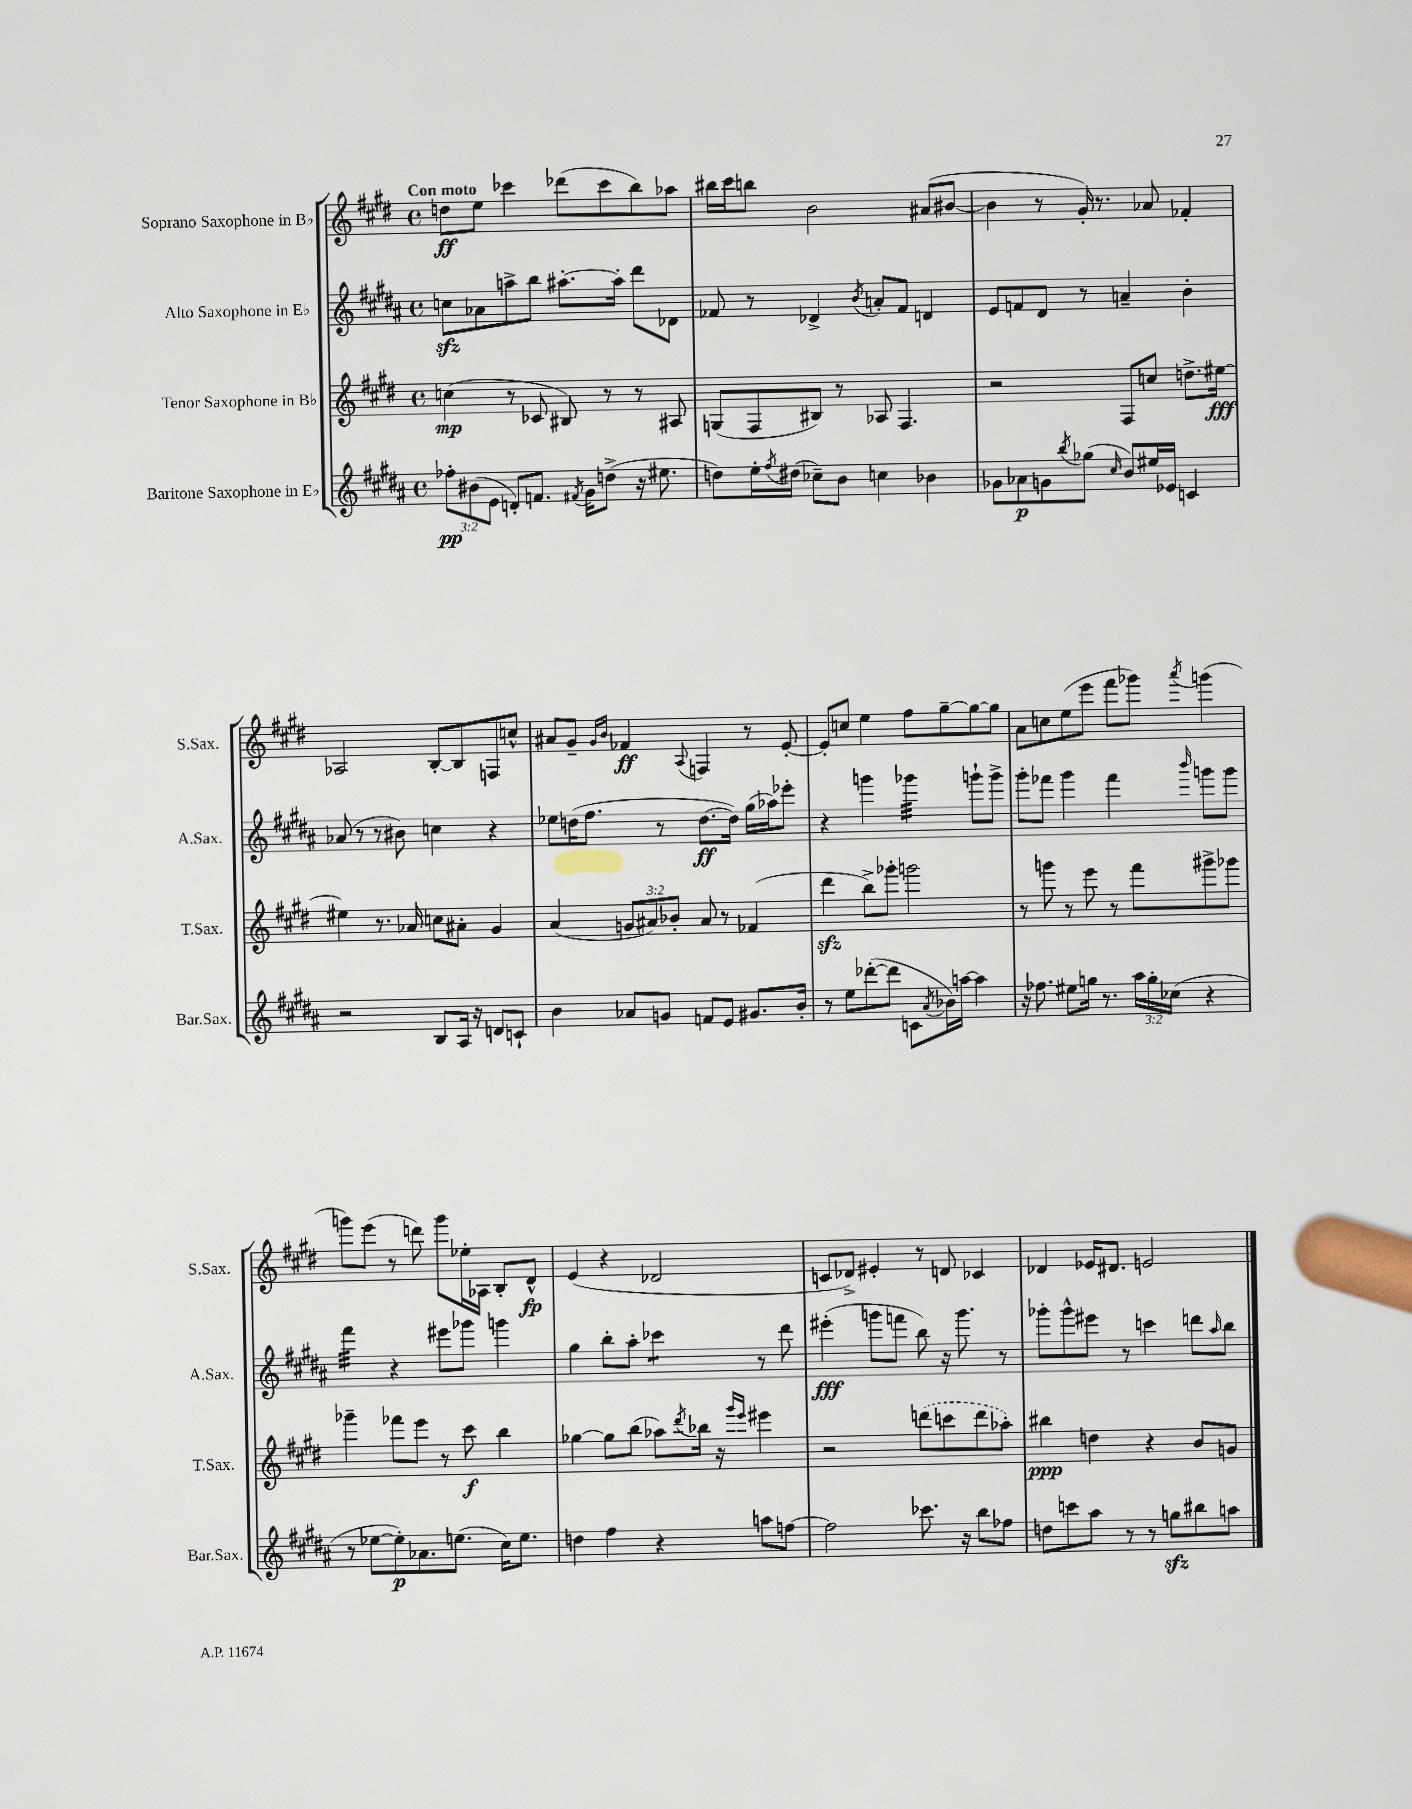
<<
\new StaffGroup <<
\new Staff = "s0" \with { instrumentName = "Soprano Saxophone in Bb" shortInstrumentName = "S.Sax." } {
    \clef treble \key e \major \defaultTimeSignature \time 4/4 \tempo "Con moto"
    d''8\ff e''8 ces'''4 des'''8( ces'''8 b''8) aes''8 |
    bis''16 cis'''16 b''8 b'2 ais'8( bis'8~ |
    bis'4 r8 gis'16-.) r8. aes'8 fes'4-. |
    aes2 b8~-. b8 f8 c''8-^ |
    ais'8 gis'8-- \grace { gis'16 b'16 } fes'4\ff \appoggiatura { a8 } f4 r8 e'8~-. |
    e'8-. c''8 e''4 fis''8 gis''8~-- gis''8~ gis''8 |
    a'8 c''8 e''8( e'''8 fis'''8 ges'''8) \acciaccatura { a'''8 } g'''4( |
    g'''8) e'''8( r8 d'''8) g'''8 ees''16-. aes16 b8-. dis'8-^\fp |
    e'4( r4 des'2 |
    c'8 des'8->) eis'4-. r8 d'8 ces'4 |
    des'4 ees'16 dis'8. e'2 \bar "|." |
}
\new Staff = "s1" \with { instrumentName = "Alto Saxophone in Eb" shortInstrumentName = "A.Sax." } {
    \clef treble \key b \major \defaultTimeSignature \time 4/4
    c''8\sfz aes'8 a''8-> b''8 ais''8.~-. ais''16-. dis'''8 des'8 |
    fes'8 r8 des'4-> \acciaccatura { b'8 } a'8-. fes'8 d'4 |
    e'8 f'8 dis'8 r8 a'4-- b'4-. |
    aes'8( r8 r8 bis'8) c''4 r4 |
    ees''8 d''16( fis''8. r8 d''8.~\ff d''16) gis''16( aes''16) ees'''8-. |
    r4 g'''4 ges'''4:32 g'''8-! g'''8-> |
    gis'''8-. fes'''8 gis'''4 fes'''4 \grace { b'''16 } g'''8 g'''8 |
    fis'''4:32 r4 eis'''8 ges'''8 g'''4 |
    gis''4 b''8-. ais''8-. ces'''4:8 r8 dis'''8 |
    eis'''4-.\fff( g'''8 f'''8 b''8) r16 g'''8. r8 |
    ges'''8-. ges'''8-^ eis'''8 r8 c'''4 d'''8 \grace { ais''16 } b''8 \bar "|." |
}
\new Staff = "s2" \with { instrumentName = "Tenor Saxophone in Bb" shortInstrumentName = "T.Sax." } {
    \clef treble \key e \major \defaultTimeSignature \time 4/4 \override Staff.TupletNumber.text = #tuplet-number::calc-fraction-text
    c''4\mp( r8 ces'8 bis8) r8 r8 ais8 |
    g8( fis8 bis8) r8 aes8 fis4. |
    r2 fis8 c''8 d''8.-> eis''16~\fff |
    eis''4 r8. aes'16 c''8 ais'8-. gis'4 |
    a'4( \tuplet 3/2 { g'8 ais'8) bes'8-. } ais'8 r8 fes'4( |
    dis'''4\sfz b''8->) ges'''8-. g'''2 |
    r8 g'''8 r8 e'''8 r8 fis'''8 gis'''8-> ges'''8 |
    ges'''4-- fes'''8 e'''8 r8 cis'''8\f b''4 |
    ges''4~ ges''8 b''8( aes''8) \acciaccatura { dis'''8 } bes''16 r16 \grace { gis'''16 e'''16 } eis'''4 |
    r2 \once \slurDashed d'''8( c'''8 d'''8 aes''8-.) |
    bis''4\ppp d''4 r4 b'8 g'8 \bar "|." |
}
\new Staff = "s3" \with { instrumentName = "Baritone Saxophone in Eb" shortInstrumentName = "Bar.Sax." } {
    \clef treble \key b \major \defaultTimeSignature \time 4/4 \override Staff.TupletNumber.text = #tuplet-number::calc-fraction-text
    \tuplet 3/2 { fes''8-.\pp bis'8( e'8 } d'8-.) f'8. \acciaccatura { fis'8 } gis'16 d''8->( r16 eis''8. |
    d''8) e''16-. \acciaccatura { fis''8 } dis''16( ces''8--) b'8 c''4 bes'4 |
    ges'8 aes'8\p g'8 \acciaccatura { b''8 } ges''8( \grace { cis''16 } b'8) eis''16 ees'16 c'4 |
    r2 b8 ais16 r16 d'8 c'8-! |
    b'4 aes'8 g'8 f'8 e'8 gis'8. b'16-. |
    r8 e''8 des'''8~-.( des'''8 c'8 \acciaccatura { ais'8 } bes'16) a''16~ a''4 |
    r16 fes''8. eis''8 g''16 r8. \tuplet 3/2 { ais''16 g''16-. ces''16( } r4 |
    r8 ees''8~ ees''8-.\p) aes'8. e''8.( cis''16) e''8. |
    d''4 fis''4 r4 a''8 f''8~ |
    f''2 ces'''8. r16 b''8 fes''8 |
    d''8 c'''8 ais''8 r8 r8 g''8\sfz bis''8 a''8 \bar "|." |
}
>>
>>
\layout { \context { \Score \remove "Bar_number_engraver" } }
